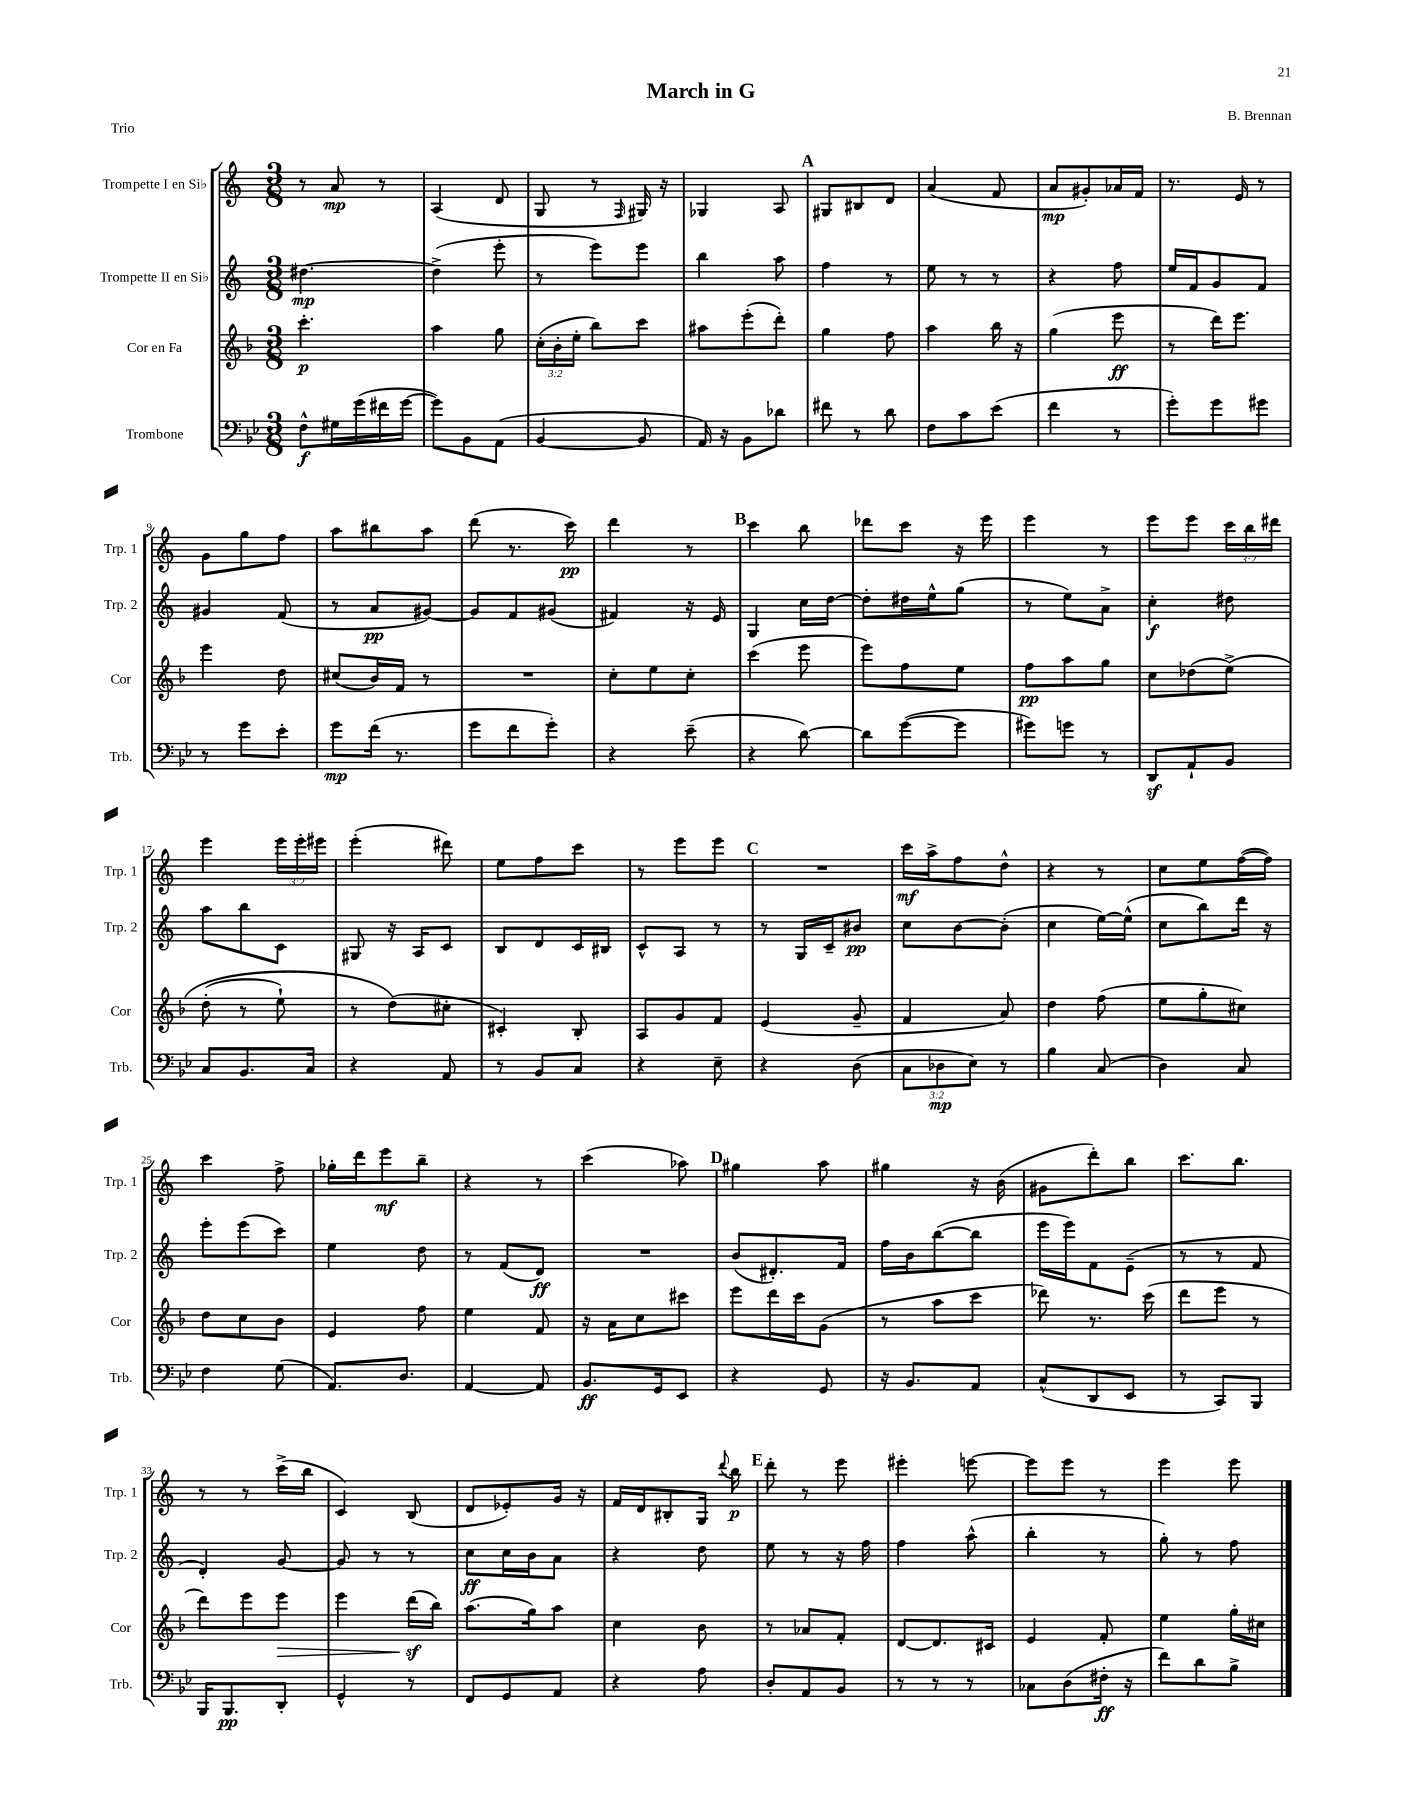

**kern	**dynam	**kern	**dynam	**kern	**dynam	**kern	**dynam
*part4	*part4	*part3	*part3	*part2	*part2	*part1	*part1
*staff4	*staff4	*staff3	*staff3	*staff2	*staff2	*staff1	*staff1
*I"Trombone	*	*I"Cor en Fa	*	*I"Trompette II en Si♭	*	*I"Trompette I en Si♭	*
*I'Trb.	*	*I'Cor	*	*I'Trp. 2	*	*I'Trp. 1	*
*clefF4	*	*clefG2	*	*clefG2	*	*clefG2	*
*k[b-e-]	*	*k[b-]	*	*k[]	*	*k[]	*
*M3/8	*	*M3/8	*	*M3/8	*	*M3/8	*
=1	=1	=1	=1	=1	=1	=1	=1
8F^^\L	f	4.ccc'\	p	[4.dd#X\	mp	8r	.
16G#X\L	.	.	.	.	.	8a/	mp
(16g\	.	.	.	.	.	.	.
16f#X\	.	.	.	.	.	8r	.
[16g\JJ	.	.	.	.	.	.	.
=2	=2	=2	=2	=2	=2	=2	=2
8g\L])	.	4aa\	.	(4dd#^\]	.	(4A/	.
8BB-\	.	.	.	.	.	.	.
(8AA\J	.	8gg\	.	8eee'\	.	8d/	.
=3	=3	=3	=3	=3	=3	=3	=3
[4BB-/	.	(24cc'\LL	.	8r	.	8G/	.
.	.	24b-'\	.	.	.	.	.
.	.	24ee'\JJ	.	.	.	.	.
.	.	8bb-\L)	.	8eee\L)	.	8r	.
.	.	.	.	.	.	16qqF/	.
8BB-/]	.	8ccc\J	.	8eee\J	.	16G#X/)	.
.	.	.	.	.	.	16r	.
=4	=4	=4	=4	=4	=4	=4	=4
16AA/)	.	8aa#X\L	.	4bb\	.	4G-X/	.
16r	.	.	.	.	.	.	.
8BB-\L	.	(8eee'\	.	.	.	.	.
8d-X\J	.	8ddd'\J)	.	8aa\	.	8A/	.
!!LO:REH:place=s1:t=A
=5	=5	=5	=5	=5	=5	=5	=5
8f#X\	.	4gg\	.	4ff\	.	8G#X/L	.
8r	.	.	.	.	.	8B#X/	.
8d\	.	8ff\	.	8r	.	8d/J	.
=6	=6	=6	=6	=6	=6	=6	=6
8F\L	.	4aa\	.	8ee\	.	(4a/	.
8c\	.	.	.	8r	.	.	.
(8e-\J	.	16bb-\	.	8r	.	8f/	.
.	.	16r	.	.	.	.	.
=7	=7	=7	=7	=7	=7	=7	=7
4f\	.	(4gg\	.	4r	.	8a/L	mp
.	.	.	.	.	.	8g#X'/)	.
8r	.	8eee\	ff	8ff\	.	16a-X/L	.
.	.	.	.	.	.	16f/JJ	.
=8	=8	=8	=8	=8	=8	=8	=8
8g'\L)	.	8r	.	16ee/LL	.	8.r	.
.	.	.	.	16f/J	.	.	.
8g\	.	16ddd\KL)	.	8g/	.	.	.
.	.	8.eee\J	.	.	.	16e/	.
8g#X\J	.	.	.	8f/J	.	8r	.
!!LO:LB:g=z
=9	=9	=9	=9	=9	=9	=9	=9
8r	.	4eee\	.	4g#X/	.	8g\L	.
8g\L	.	.	.	.	.	8gg\	.
8e-'\J	.	8dd\	.	(8f/	.	8ff\J	.
=10	=10	=10	=10	=10	=10	=10	=10
8g\L	mp	(8cc#X/L	.	8r	.	8aa\L	.
(16f\Jk	.	16b-/L)	.	8a/L	pp	8bb#X\	.
8.r	.	16f/JJ	.	.	.	.	.
.	.	8r	.	[8g#X/J)	.	8aa\J	.
=11	=11	=11	=11	=11	=11	=11	=11
8g\L	.	4.r	.	8g#/L]	.	(8ddd\	.
8f\	.	.	.	8f/	.	8.r	.
8g'\J)	.	.	.	(8g#X/J	.	.	.
.	.	.	.	.	.	16ccc\)	pp
=12	=12	=12	=12	=12	=12	=12	=12
4r	.	8cc'\L	.	4f#X/)	.	4ddd\	.
.	.	8ee\	.	.	.	.	.
(8e-~\	.	8cc'\J	.	16r	.	8r	.
.	.	.	.	16e/	.	.	.
!!LO:REH:place=s1:t=B
=13	=13	=13	=13	=13	=13	=13	=13
4r	.	(4ccc\	.	4G/	.	4ccc\	.
[8d\)	.	8eee\	.	16cc\LL	.	8bb\	.
.	.	.	.	[16dd\JJ	.	.	.
=14	=14	=14	=14	=14	=14	=14	=14
8d\L]	.	8eee\L)	.	8dd'\L]	.	8ddd-X\L	.
([8g\	.	8ff\	.	16dd#X\L	.	8ccc\J	.
.	.	.	.	16ee^^\J	.	.	.
8g\J]	.	8ee\J	.	(8gg\J	.	16r	.
.	.	.	.	.	.	16eee\	.
=15	=15	=15	=15	=15	=15	=15	=15
8g#X\L)	.	8ff\L	pp	8r	.	4eee\	.
8gn\J	.	8aa\	.	8ee\L)	.	.	.
8r	.	8gg\J	.	8a^\J	.	8r	.
=16	=16	=16	=16	=16	=16	=16	=16
8DDz/L	.	8cc\L	.	4cc'\	f	8eee\L	.
8AA`/	.	(8dd-X\	.	.	.	8eee\J	.
8BB-/J	.	(8ee^\J)	.	8dd#X\	.	24ccc\LL	.
.	.	.	.	.	.	24bb\	.
.	.	.	.	.	.	24ddd#X\JJ	.
!!LO:LB:g=z
=17	=17	=17	=17	=17	=17	=17	=17
8C/L	.	(8dd'\	.	8aa\L	.	4eee\	.
8.BB-/	.	8r	.	8bb\	.	.	.
.	.	8ee`\)	.	8c\J	.	24eee\LL	.
.	.	.	.	.	.	24eee'\	.
16C/Jk	.	.	.	.	.	.	.
.	.	.	.	.	.	24eee#X\JJ	.
=18	=18	=18	=18	=18	=18	=18	=18
4r	.	8r	.	8G#X/	.	(4eee'\	.
.	.	(8dd\L)	.	16r	.	.	.
.	.	.	.	16A/KL	.	.	.
8AA/	.	8cc#X'\J	.	8c/J	.	8ddd#X\)	.
=19	=19	=19	=19	=19	=19	=19	=19
8r	.	4c#X'/)	.	8B/L	.	8ee\L	.
8BB-/L	.	.	.	8d/	.	8ff\	.
8C/J	.	8B-'/	.	16c/L	.	8ccc\J	.
.	.	.	.	16B#X/JJ	.	.	.
=20	=20	=20	=20	=20	=20	=20	=20
4r	.	8A/L	.	8c^^/L	.	8r	.
.	.	8g/	.	8A/J	.	8eee\L	.
8E-~\	.	8f/J	.	8r	.	8eee\J	.
!!LO:REH:place=s1:t=C
=21	=21	=21	=21	=21	=21	=21	=21
4r	.	(4e/	.	8r	.	4.r	.
.	.	.	.	16G/LL	.	.	.
.	.	.	.	16c~/J	.	.	.
(8D\	.	8g~/	.	8b#X/J	pp	.	.
=22	=22	=22	=22	=22	=22	=22	=22
12C\L	.	4f/	.	8cc\L	.	16ccc\LL	mf
.	.	.	.	.	.	16aa^\J	.
12D-X\	mp	.	.	.	.	.	.
.	.	.	.	[8b\	.	8ff\	.
12E-\J)	.	.	.	.	.	.	.
8r	.	8a/)	.	(8b'\J]	.	8dd^^\J	.
=23	=23	=23	=23	=23	=23	=23	=23
4B-\	.	4dd\	.	4cc\	.	4r	.
(8C/	.	(8ff\	.	[16ee\LL)	.	8r	.
.	.	.	.	(16ee^^\JJ]	.	.	.
=24	=24	=24	=24	=24	=24	=24	=24
4D\)	.	8ee\L	.	8cc\L	.	8cc\L	.
.	.	8gg'\	.	8bb\)	.	8ee\	.
8C/	.	8cc#X\J)	.	16ddd\Jk	.	([16ff\L	.
.	.	.	.	16r	.	16ff\JJ])	.
!!LO:LB:g=z
=25	=25	=25	=25	=25	=25	=25	=25
4F\	.	8dd\L	.	8eee'\L	.	4ccc\	.
.	.	8cc\	.	(8eee\	.	.	.
(8G\	.	8b-\J	.	8ccc\J)	.	8ff^\	.
=26	=26	=26	=26	=26	=26	=26	=26
8.AA/L)	.	4e/	.	4ee\	.	16gg-X'\LL	.
.	.	.	.	.	.	16ddd\J	.
.	.	.	.	.	.	8eee\	mf
8.D/J	.	.	.	.	.	.	.
.	.	8ff\	.	8dd\	.	8bb~\J	.
=27	=27	=27	=27	=27	=27	=27	=27
[4AA/	.	4ee\	.	8r	.	4r	.
.	.	.	.	(8f/L	.	.	.
8AA/]	.	8f/	.	8d/J)	ff	8r	.
=28	=28	=28	=28	=28	=28	=28	=28
8.BB-/L	ff	16r	.	4.r	.	(4ccc\	.
.	.	16a\KL	.	.	.	.	.
.	.	8cc\	.	.	.	.	.
16GG/k	.	.	.	.	.	.	.
8EE-/J	.	8ccc#X\J	.	.	.	8aa-X\)	.
!!LO:REH:place=s1:t=D
=29	=29	=29	=29	=29	=29	=29	=29
4r	.	8eee\L	.	(8b/L	.	4gg#X\	.
.	.	16ddd\L	.	8.d#X'/)	.	.	.
.	.	16ccc\J	.	.	.	.	.
8GG/	.	(8g\J	.	.	.	8aa\	.
.	.	.	.	16f/Jk	.	.	.
=30	=30	=30	=30	=30	=30	=30	=30
16r	.	8r	.	16ff\LL	.	4gg#X\	.
8.BB-/L	.	.	.	16b\J	.	.	.
.	.	8aa\L	.	([8bb\	.	.	.
8AA/J	.	8ccc\J	.	8bb\J]	.	16r	.
.	.	.	.	.	.	(16b\	.
=31	=31	=31	=31	=31	=31	=31	=31
(8C^^/L	.	8ddd-X\)	.	16eee\LL	.	8g#X\L	.
.	.	.	.	16eee\J)	.	.	.
8DD/	.	8.r	.	8f\	.	8ddd'\)	.
8EE-/J	.	.	.	(8e~\J	.	8bb\J	.
.	.	(16ccc\	.	.	.	.	.
=32	=32	=32	=32	=32	=32	=32	=32
8r	.	8ddd\L	.	8r	.	8.ccc\L	.
8CC/L)	.	8eee\J	.	8r	.	.	.
.	.	.	.	.	.	8.bb\J	.
8BBB-/J	.	8r	.	8f/	.	.	.
!!LO:LB:g=z
=33	=33	=33	=33	=33	=33	=33	=33
16BBB-/KL	.	8ddd\L)	.	4d'/)	.	8r	.
8.BBB-/	pp	.	.	.	.	.	.
.	.	8eee\	.	.	.	8r	.
!	!	!	!LO:HP:b	!	!	!	!
8DD'/J	.	8eee\J	>	[8g/	.	(16ccc^\LL	.
.	.	.	.	.	.	16bb\JJ	.
=34	=34	=34	=34	=34	=34	=34	=34
4GG^^/	.	4eee\	.	8g/]	.	4c/)	.
.	.	.	.	8r	.	.	.
8r	.	(16dddz\LL	.	8r	.	(8B/	.
.	.	16bb-\JJ)	]	.	.	.	.
=35	=35	=35	=35	=35	=35	=35	=35
8FF/L	.	(8.aa\L	.	8cc\L	ff	8d/L	.
8GG/	.	.	.	16cc\L	.	8e-X'/)	.
.	.	16gg\k)	.	16b\J	.	.	.
8AA/J	.	8aa\J	.	8a\J	.	16g/Jk	.
.	.	.	.	.	.	16r	.
=36	=36	=36	=36	=36	=36	=36	=36
4r	.	4cc\	.	4r	.	16f/LL	.
.	.	.	.	.	.	16d/J	.
.	.	.	.	.	.	8B#X'/	.
8A\	.	8b-\	.	8dd\	.	16G/Jk	.
.	.	.	.	.	.	8qqddd/	.
.	.	.	.	.	.	16bb\	p
!!LO:REH:place=s1:t=E
=37	=37	=37	=37	=37	=37	=37	=37
8D'/L	.	8r	.	8ee\	.	8ddd'\	.
8AA/	.	8a-X/L	.	8r	.	8r	.
8BB-/J	.	8f'/J	.	16r	.	8eee\	.
.	.	.	.	16ff\	.	.	.
=38	=38	=38	=38	=38	=38	=38	=38
8r	.	[8d/L	.	4ff\	.	4eee#X'\	.
8r	.	8.d/]	.	.	.	.	.
8r	.	.	.	(8aa^^\	.	[8eeen\	.
.	.	16c#X/Jk	.	.	.	.	.
=39	=39	=39	=39	=39	=39	=39	=39
8C-X\L	.	4e/	.	4bb'\	.	8eee\L]	.
(8D\	.	.	.	.	.	8eee\J	.
16F#X'\Jk	ff	8f'/	.	8r	.	8r	.
16r	.	.	.	.	.	.	.
=40	=40	=40	=40	=40	=40	=40	=40
8f\L)	.	4ee\	.	8gg'\)	.	4eee\	.
8d\	.	.	.	8r	.	.	.
8B-^\J	.	16gg'\LL	.	8ff\	.	8eee\	.
.	.	16cc#X\JJ	.	.	.	.	.
==	==	==	==	==	==	==	==
*-	*-	*-	*-	*-	*-	*-	*-
